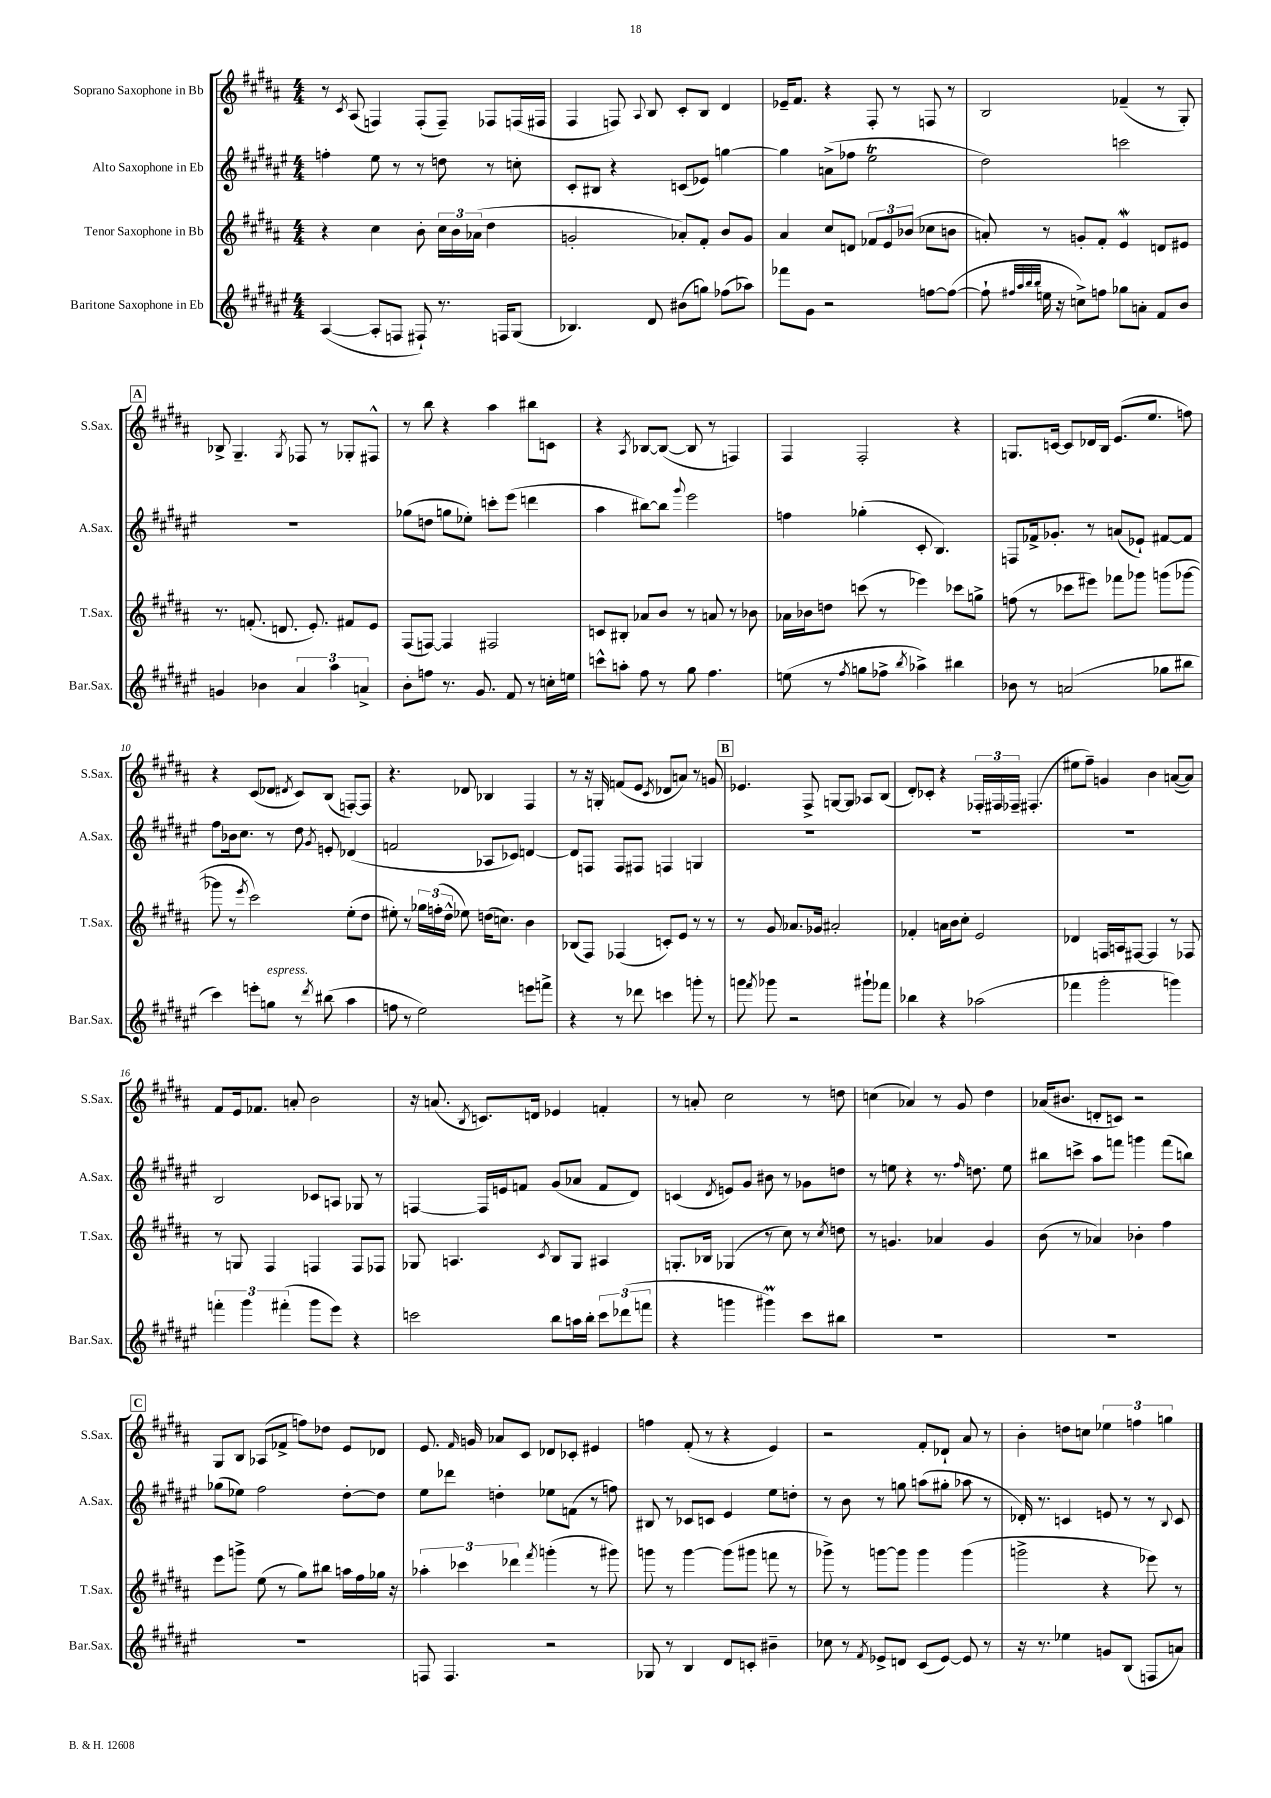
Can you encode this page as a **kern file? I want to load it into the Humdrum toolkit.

**kern	**kern	**kern	**kern
*staff4	*staff3	*staff2	*staff1
*clefG2	*clefG2	*clefG2	*clefG2
*k[f#c#g#d#a#e#]	*k[f#c#g#d#a#]	*k[f#c#g#d#a#e#]	*k[f#c#g#d#a#]
*M4/4	*M4/4	*M4/4	*M4/4
([4A#/	4r	4ff'\	8r
.	.	.	8qc#/
.	.	.	(8A#/
8A#'/]L	4cc#\	8ee#\	4F/)
8F/J	.	8r	.
8F#`/)	8b'\	8r	(8F'/L
8.r	24cc#\LL	8dd\	8F~/J)
.	24b\	.	.
.	(24a-\JJ	.	.
.	4dd#\	8r	8F-/L
16F/LK	.	.	.
(8G#/J	.	8cc'\	(16F/L
.	.	.	16F#/JJ
=	=	=	=
4.B-/)	2g'/	8c#'/L	4F#/
.	.	8B#/J	.
.	.	4r	8F/)
.	.	.	8qqA#/
8d#/	.	.	8B/
(8b#\L	8a-'/L)	(8c/L	8c#'/L
8gg\J)	8f#'/J	8e-/J)	8B/J
(8ff-\L	8b/L	[4gg\	4d#/
8aa-\J)	8g/J	.	.
=	=	=	=
8fff-\L	4a#/	4gg\]	16e-~/LK
.	.	.	8.f#/J
8g#\J	.	.	.
2r	8cc#/L	(8a^\L	4r
.	8d/J	8ff-\J	.
.	12f-/L	2ee#\	8F#'/
.	12e/	.	.
.	.	.	8r
.	(12b-/J	.	.
[8ff\L	8cc-\L	.	8F/
(8ff\_J	8b\J	.	8r
=	=	=	=
8ff`\]	8a'/)	2dd#\)	2B/
32qqff#/LLL	.	.	.
32qqaa#/	.	.	.
32qqbb/	.	.	.
32qqbb/JJJ	.	.	.
16ee\	8r	.	.
16r	.	.	.
8cc^\L)	8g'/L	.	.
8ff\J	8f#'/J	.	.
8gg-\L	4e/	2ccc\	(4f-~/
8a'\J	.	.	.
8f#/L	8d/L	.	8r
8b/J	8e#/J	.	8G#'/)
=	=	=	=
4g/	8.r	1r	8B-^/
.	.	.	4.G#~/
.	(8.f'/	.	.
4b-\	.	.	.
.	8.d/	.	.
.	.	.	8qG#/
6a#/	.	.	8F-/
.	8.e'/)	.	.
.	.	.	8r
6aa#\	.	.	.
.	8f#/L	.	8G-'/L
6a^/	.	.	.
.	8e/J	.	8F#^^/J
=	=	=	=
8b'\L	(8F#/L	(8gg-\L	8r
8ff\J	[8F/J)	8dd\J	8bb\
8.r	4F/]	8gg\L	4r
.	.	8ee-'\J)	.
8.g#/	.	.	.
.	2F#/	8ccc'\L	4aa#\
8f#/	.	(8eee#\J	.
8r	.	4ddd\	8bb#\L
16cc'\LL	.	.	8c\J
16ee\JJ	.	.	.
=	=	=	=
8ccc^^\L	8c/L	4aa#\	4r
8aa'\J	8B#'/J	.	.
.	.	.	8qA#/
8ff#\	8a-/L	[8bb#\L)	[8B-/L
8r	8b/J	8bb#\]J	(8B-/_J
.	.	8qqggg#/	.
8gg#\	8r	2eee#\	8B-/]
4.ff#\	8a/	.	8r
.	8r	.	4F/)
.	8b-\	.	.
=	=	=	=
(8ee\	16a-\LL	4ff\	4F#/
.	16b-\J	.	.
8r	8dd\J	.	.
8qff#/	.	.	.
8gg\L	(8ccc\	(4gg-'\	2F#'/
8ff-^\J	8r	.	.
8qbb/	.	.	.
4aa-^\)	4eee-\)	8c#'/	.
.	.	4.B/)	.
4bb#\	8ccc-\L	.	4r
.	8gg^\J	.	.
=	=	=	=
8b-\	(8ff\	8F/L	8.G/L
8r	8r	16f-^/k	.
.	.	8.g-'/J	[16c/Jk
(2a/	8ccc-\L	.	8c/]L
.	8eee#\J)	8r	16d-/L
.	.	.	16B/JJ
.	8fff-\L	(8a/L	(8.e/L
.	8ggg-\J	8e-`/J)	.
.	.	.	8.ee/J
8gg-\L	(8ggg\L	[8f#/L	.
8bb#\J	[8ggg-\J	8f#/]J	8ff\)
=	=	=	=
4ccc#\)	8ggg-\]	8ff#\L	4r
.	8r	16b-\k	.
.	.	8.cc#\J	.
.	8qeee/	.	.
8eee'\L	2ccc#\)	.	(8c#/L
8gg\J	.	8r	8d-/J
.	.	.	8qd#/
8r	.	8dd#\	8c#/L)
8qddd#/	.	8qg#/	.
(8bb#\	.	8e'/	(8B/J
4aa#\	(8ee'\L	(4d-/	[8F'/L)
.	8dd#\J	.	8F/]J
=	=	=	=
8ff\	8ee#'\)	2f/	4.r
8r	8r	.	.
2ee#\)	24gg-\LL	.	.
.	(24ff'\	.	.
.	24dd#^^\JJ	.	.
.	8ee-\)	.	8d-/
.	(16dd\LK	8A-/L	4B-/
.	8.cc\J)	.	.
.	.	8c-/J)	.
8eee\L	4b\	[4d/	4F#/
8fff^\J	.	.	.
=	=	=	=
4r	(8B-/L	8d/]L	8r
.	8F#/J)	8F/J	16r
.	.	.	16G'/
8r	(4F-/	8F/L	(8f/L
8ddd-\	.	8F#/J	8e/J
.	.	.	8qc#/
4ccc\	8c'/L)	4F/	8d-/L
.	8e/J	.	8a/J)
8ggg'\	8r	4G/	8r
8r	8r	.	8g/
=	=	=	=
8ggg\	8r	1r	4.e-/
8qfff#/	.	.	.
8ggg-\	8g#/	.	.
2r	8.a-/L	.	.
.	.	.	8F#^/
.	16g-/Jk	.	.
.	2a#'/	.	[8G/L
.	.	.	8G/]J
8ggg#`\L	.	.	8A-/L
8fff-\J	.	.	(8B/J
=	=	=	=
4bb-\	4f-'/	1r	8d#'/L)
.	.	.	8c-'/J
4r	16a\LL	.	4r
.	16b\J	.	.
.	8cc#'\J	.	.
(2aa-\	2e/	.	24F-'/LL
.	.	.	24F#/
.	.	.	24F-~/JJ
.	.	.	(4.F#'/
=	=	=	=
4fff-\	4d-/	1r	8ee#\L
.	.	.	8ff#~\J)
2ggg#'\	16F/LL	.	4g/
.	16A/J	.	.
.	[8F#/J	.	.
.	4F#/]	.	4b\
4ggg\)	8r	.	([8a/L
.	8F-/	.	8a/]J)
=	=	=	=
6fff'\	8r	2B/	8f#/L
.	8G/	.	16e/k
6ggg#\	.	.	.
.	.	.	8.f-/J
.	4F#/	.	.
(6fff#'\	.	.	.
.	.	.	8a'/
8ggg#\L	4F/	8c-/L	2b\
8eee#\J)	.	8A/J	.
4r	8F/L	8G-/	.
.	8F-/J	8r	.
=	=	=	=
2ccc\	8G-/	[4F/	16r
.	.	.	(8.a/
.	4.A/	.	.
.	.	.	8qB/
.	.	16F/]LL	8.c/L)
.	.	16e/J	.
.	.	8f/J	.
.	.	.	16d/Jk
.	8qc#/	.	.
8bb\L	8B/L	(8g#/L	4e-/
16aa\L	8G-/J	8a-/J	.
16bb'\JJ	.	.	.
12ccc\L	4A#/	8f/L	4f'/
(12ddd-\	.	.	.
.	.	8d#/J)	.
12fff\J	.	.	.
=	=	=	=
4r	8.G'/L	(4c/	8r
.	.	.	8a'/
.	16B-/Jk	.	.
.	.	8qd#/	.
4ggg\	(4G-/	8e/L)	2cc#\
.	.	8g#/J	.
4ggg#\)	8r	8b#\	.
.	8cc#\)	8r	.
8ccc#\L	8r	8g-\L	8r
.	8qcc#/	.	.
8bb#\J	8dd\	8dd\J	8dd\
=	=	=	=
1r	8r	8r	(4cc\
.	4.g/	8ee\	.
.	.	4r	4a-/)
.	4a-/	8.r	8r
.	.	.	8g#/
.	.	16qqff#/	.
.	.	8.dd\	.
.	4g/	.	4dd#\
.	.	8ee\	.
=	=	=	=
1r	(8b\	8bb#\L	(16a-/LK
.	.	.	8.b#/J
.	8r	8ccc^\J	.
.	4a-/)	8aa#\L	8d'/L
.	.	8fff\J	8c/J)
.	4b-'\	4ggg\	2r
.	4ff#\	(8fff\L	.
.	.	8bb\J)	.
=	=	=	=
1r	8eee\L	(8gg-\L	8G#/L
.	8ggg^\J	8ee-\J)	8B/J
.	(8ee\	2ff#\	(8A-/L
.	8r	.	8f-^/J
.	8gg#\L)	.	8ff\L)
.	8bb#\J	.	8dd-\J
.	16aa\LL	[8dd#'\L	8e/L
.	16ff#\	.	.
.	16gg-\JJ	8dd#\]J	8d-/J
.	16r	.	.
=	=	=	=
8F/	6aa-'\	8ee#\L	8.e/
4.F/	.	8ddd-\J	.
.	6ccc-\	.	.
.	.	.	16qqf#/
.	.	.	16g/
.	.	4dd'\	8a-/L
.	6ddd-\	.	.
.	.	.	8c#/J
.	8qfff#/	.	.
2r	(4ggg'\	8ee-\L	8d-/L
.	.	(8f\J	8c-'/J
.	8r	8r	4e#/
.	8ggg#\)	8ff\)	.
=	=	=	=
8G-/	8ggg\	8B#/	4ff\
8r	8r	8r	.
4B/	[4ggg\	8c-/L	(8f#'/
.	.	8c/J	8r
8d#/L	(8ggg\]L	4e#/	4r
8c'/J	8ggg#\J	.	.
4b#~\	8fff\	8ee#\L	4e/)
.	8r	8dd'\J	.
=	=	=	=
8cc-\	8ggg-^\)	8r	2r
8r	8r	8b\	.
8qf#/	.	.	.
8e-^/L	[8ggg\L	8r	.
8d/J	8ggg\]J	8gg\	.
(8c#/L	4ggg\	(8aa\L	8f#'/L
[8e-/J)	.	8gg#'\J	8d-`/J
8e-/]	(4ggg\	8aa-\	8a#/
8r	.	8r	8r
=	=	=	=
16r	2ggg^\	16d-'/)	4b'\
8.r	.	8.r	.
4ee-\	.	4c/	8dd\L
.	.	.	8cc\J
8g/L	4r	8e/	6ee-\
(8B/J	.	8r	.
.	.	.	6ff\
8F/L	8eee-\)	8r	.
.	.	.	6gg\
.	.	8qqB/	.
8a/J)	8r	8c/	.
==	==	==	==
*-	*-	*-	*-
